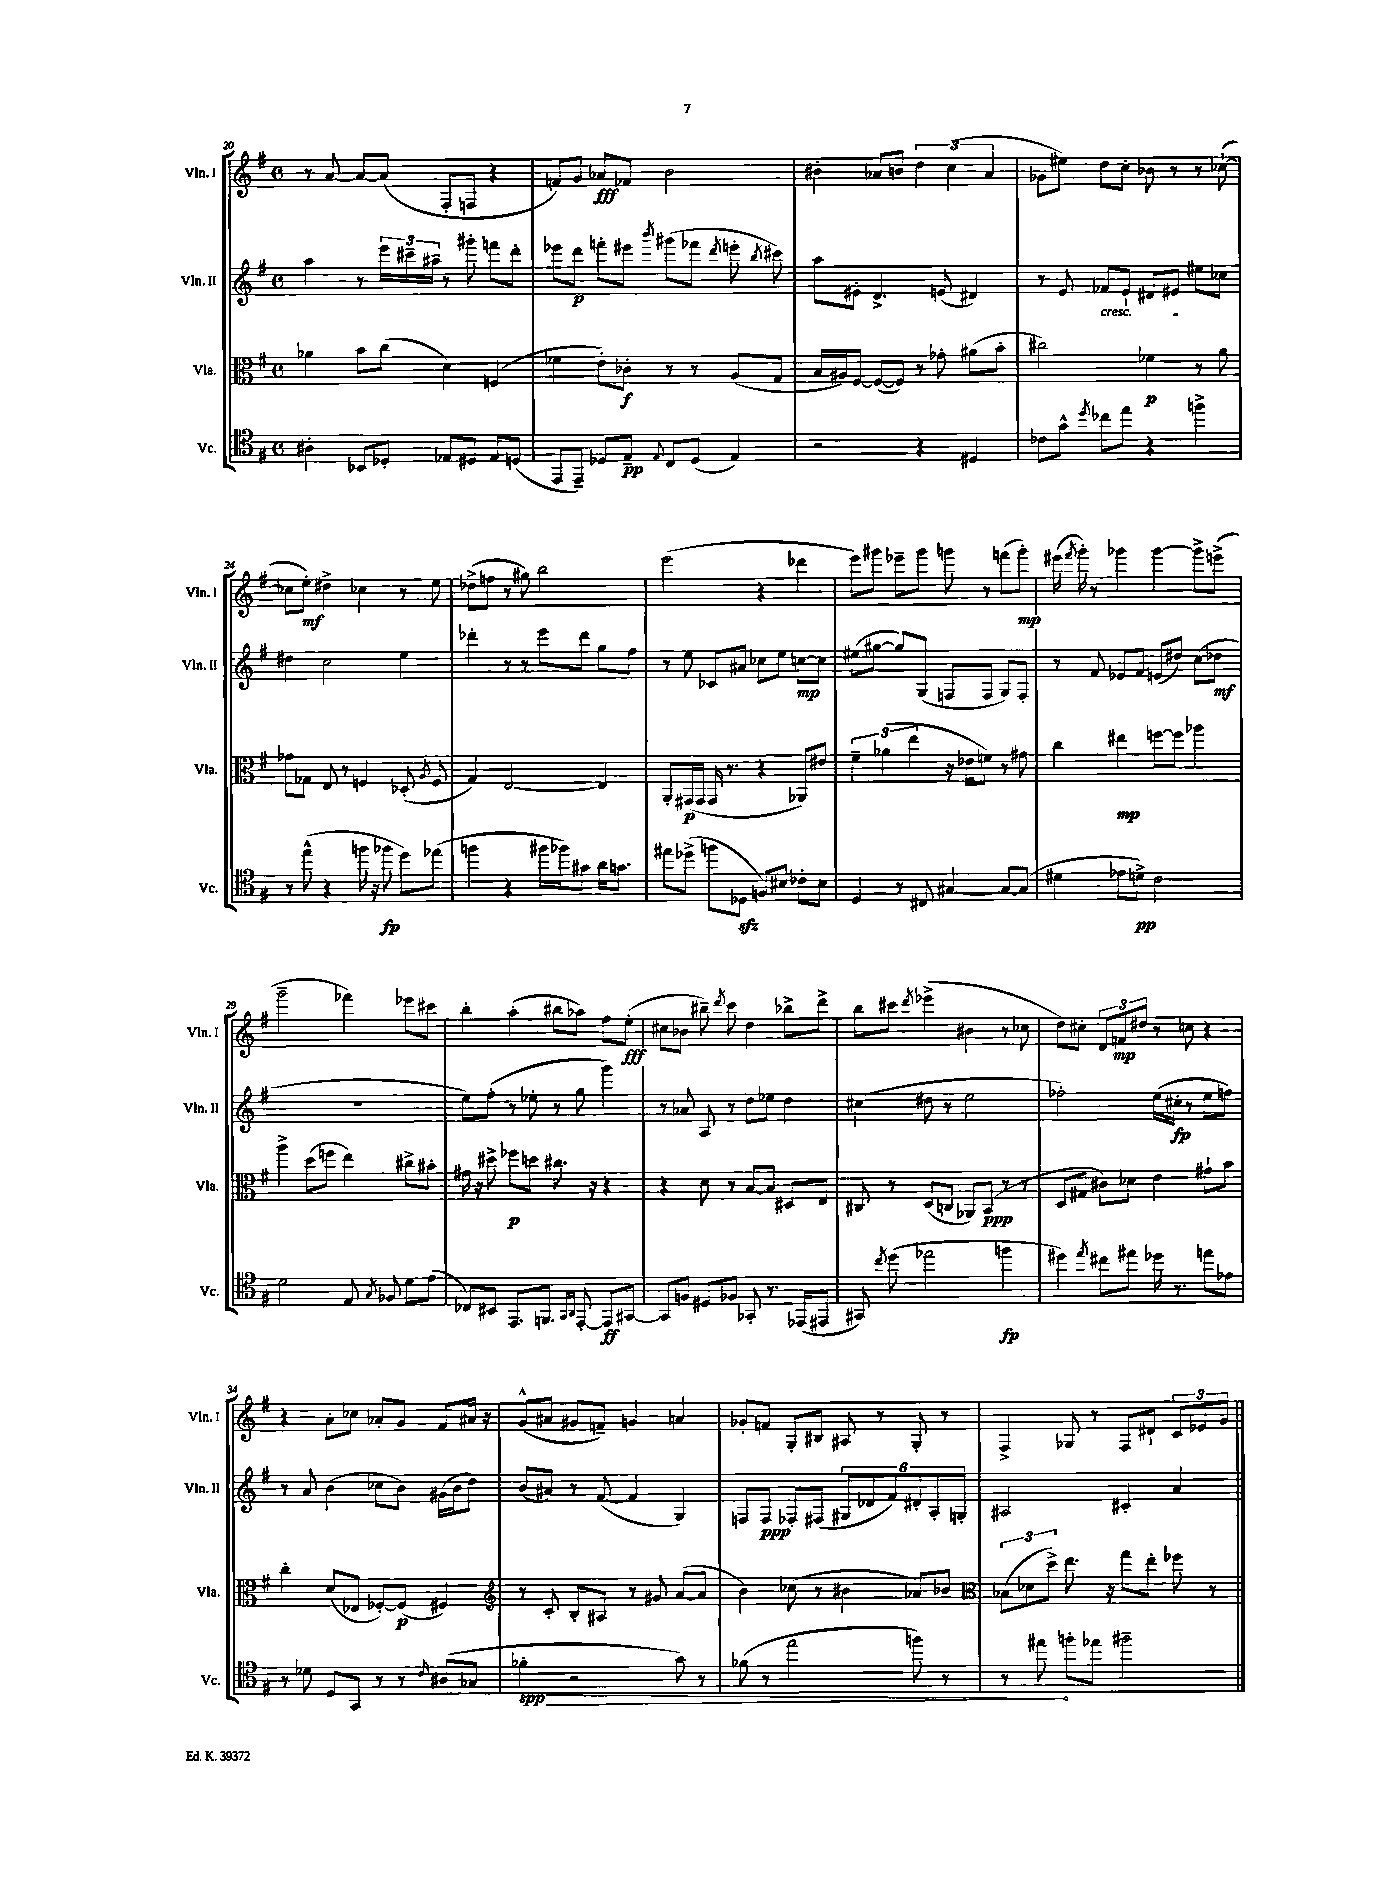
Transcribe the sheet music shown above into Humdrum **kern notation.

**kern	**kern	**kern	**kern
*staff4	*staff3	*staff2	*staff1
*clefC4	*clefC3	*clefG2	*clefG2
*k[f#]	*k[f#]	*k[f#]	*k[f#]
*M4/4	*M4/4	*M4/4	*M4/4
*met(c)	*met(c)	*met(c)	*met(c)
4A#'\	4a-\	4aa\	8r
.	.	.	[8a/
8BB-/L	8b\L	8r	8a/_L
8D-'/J	(8cc\J	24eee\LL	(8a/]J
.	.	24ccc#~\	.
.	.	24aa#~\JJ	.
8E-/L	4d\)	8r	8F#'/L
8D#/J	.	8ggg#'\	8F/J
8E-/L	(4F/	8fff\L	4r
(8D/J	.	8ddd'\J	.
=	=	=	=
8EE/L	4f-\	8eee-\L	8f/L)
8EE~/J)	.	8ddd\J	8g/J
8D-/L	8e'\L)	8fff'\L	8a-/L
8E~/J	8c-'\J	8eee#\J	8f-/J
8qqE/	.	8qbbb/	.
8C/L	8r	(8ggg#\L	2b\
(8D-/J	8r	8fff-\J	.
.	.	8qddd/	.
4E/)	(8A/L	8eee'\	.
.	.	8qbb/	.
.	8G/J	8ccc#\)	.
=	=	=	=
2r	16B/LL	8aa\L	4b#'\
.	16A#/J)	.	.
.	[8F#/J	8e#'\J	.
.	(8F#/_L	4.d^/	8a-/L
.	8F#/]J)	.	8b/J
4r	8r	.	6dd\
.	8g-'\	(8e/	.
.	.	.	(6cc\
4D#/	(8a#\L	4d#/)	.
.	.	.	6a-/
.	8b'\J	.	.
=	=	=	=
8c-\L	2cc#\)	8r	8g-\L
8g^^\J	.	8e/	8ee#\J)
8qdd/	.	.	.
8cc-\L	.	8f-/L	8dd\L
8ee\J	.	8e`/J	8cc'\J
4r	4f-\	8d#/L	8b-\
.	.	8e#/J	8r
4ff^\	8r	8ee#\L	8r
.	8a\	8cc-\J	([8cc-`\
=	=	=	=
8r	8g-\L	4dd#\	8cc-\]L
(8ee^^\	8G-\J	.	8ee'\J)
4r	8E/	2cc\	4dd#^\
.	8r	.	.
16ff\	4F/	.	4cc-\
16r	.	.	.
8ff-\	.	.	.
8dd\L)	(8D-'/	4ee\	8r
.	8qA/	.	.
(8ee-\J	8F/	.	8ee\
=	=	=	=
4ff\	4G/)	4ddd-'\	(8dd-^\L
.	.	.	8ff\J
4r	[2E/	8r	8r
.	.	8r	8gg#\)
16ff#\LL	.	8eee\L	2bb\
16ff-\J)	.	.	.
8g#\J	.	8ddd-\J	.
16a\LK	4E/]	8gg\L	.
8.g\J	.	.	.
.	.	8ff#\J	.
=	=	=	=
8ee#\L	8AA'/L	8r	(2eee\
(8dd-^\J	(16GG#/L	8ee\	.
.	16GG#/JJ	.	.
8ff\L	16GG#/	8c-/L	.
.	8.r	.	.
8D-\J	.	8a#/J	.
8F/L)	4r	8cc-\L	4r
8B#/J	.	8ee\J	.
8c-'\L	8AA-/L)	[8cc\L	4ddd-\
8B#\J	8e#/J	8cc\]J	.
=	=	=	=
4D/	6f#~\	(8ee#\L	8eee\L)
.	.	[8gg#\J	8ggg#\J
.	(6a-\	.	.
8r	.	8gg#/]L)	8eee-~\L
.	6ee\	.	.
8C#/	.	(8G/J	8ggg#\J
[4G#/	16r	8F/L	8ggg\
.	16e-\LK	.	.
.	8f\J)	8F/J	8r
8G#/_L	8r	8G/L)	(8fff\L
(8G#/]J	8g#\	8F'/J	8ggg'\J)
=	=	=	=
4d#\	4cc\	8r	(16eee#\
.	.	.	8qfff#/
.	.	.	16ggg'\)
.	.	8f#/	8r
8e-\L	4ee#\	8e-/L	4ggg-\
8d^\J)	.	8f#/J	.
2c\	[8ff\L	(8e/L	[4ggg-\
.	8ff\]J	8dd#/J)	.
.	4aa-\	(8cc\L	8ggg-^\]L
.	.	8dd-\J	(8eee^\J
=	=	=	=
2d\	4aa^\	1r	2ggg~\
.	(8dd\L	.	.
.	8ff\J	.	.
8E/	4ee\)	.	4fff-\)
8qG/	.	.	.
8F-/	.	.	.
8d\L	8cc#^\L	.	8eee-\L
(8e\J	8b#'\J	.	8ccc#\J
=	=	=	=
8C-/L)	16g#\	8ee\L)	4bb'\
.	16r	.	.
8BB#/J	8dd#^\	(8ff#'\J	.
8.EE/L	8ff-\L	8r	(4aa'\
.	8dd\J	8ee-'\	.
8.FF/J	.	.	.
.	8.cc#\	8r	8bb#\L
16qqGG/LL	.	.	.
16qqAA/JJ	.	.	.
[8EE'/	.	8gg\	8aa-\J)
.	16r	.	.
8EE/]L	4r	4ggg\)	8ff#\L
[8GG#/J	.	.	(8ee'\J
=	=	=	=
8GG#/]L	4r	8r	8cc#\L
8F/J	.	8a-/	8b-\J
8D#/L	8d\	8A/	8bb#~\)
.	.	.	8qddd/
8F-/J	8r	8r	8ccc\
8GG-'/	[8B/L	8dd\L	4dd\
8.r	8B/]J	8ee-\J	.
.	8D#/L	4dd\	8bb-^\L
(16EE-/LK	.	.	.
8EE#/J	8E/J	.	8ddd^\J
=	=	=	=
8GG#/)	8C#/	(4cc#\	8bb\L
8qcc/	.	.	.
(8dd\	8r	.	8ccc#\J
.	.	.	8qddd/
2ee-\	(8D/L	8dd#\	(4eee-^\
.	8C/J	8r	.
.	8AA-/L)	2ee\	4b#\
.	(8BB/J	.	.
4ff\	8r	.	8r
.	8r	.	8cc-\
=	=	=	=
4dd#\)	8D/L	2ff-'\)	8dd\L)
.	8G#/J	.	8cc#'\J
8qee/	.	.	.
8cc#\L	8c#\L)	.	12d/L
.	.	.	12f/
8ee#\J	8d-\J	.	.
.	.	.	12dd#/J
16dd-\	4e\	(16ee\LL	8r
8.r	.	16cc#'\JJ	.
.	.	8r	8cc\
8ee\L	8g#`\L	8ee\L	4r
8e-\J	8b\J	8ff\J)	.
=	=	=	=
8r	4cc'\	8r	4r
8d-\	.	8a/	.
8D/L	(8d/L	(4b\	8a'\L
8GG/J	8E-/J	.	8cc-\J
8r	[8F-'/L)	8cc-\L	8a-'/L
8r	(8F-/]J	8b\J)	8g/J
16qqc/	.	.	.
(8A#/L	4F#/)	(16g#\LL	8f#/L
.	.	16b\J	.
8G-/J	.	8dd\J)	16a#/Jk
.	.	.	16r
=	=	=	=
*	*clefG2	*	*
4f-'\	8r	(8b/L	(8g^^/L
.	8c'/	8a#/J)	8a#/J
2r	8B'/L	8r	8g#/L
.	8A#/J	([8f#/	8f~/J)
.	8r	4f#/]	4g/
.	8g#/	.	.
8g\)	([8a/L	4G/)	4a/
8r	8a/]J	.	.
=	=	=	=
(8f-\	4b\)	8F/L	8g-'/L
8r	.	8F/J	8f/J
2ee\	(8cc-\	8F-'/L	8G'/L
.	8r	(8F#/J	8B#/J
.	4b#\	12G#/L	8A#/
.	.	12d-/	.
.	.	.	8r
.	.	12f#/)	.
8ff\)	8a-/L)	12d#'/	8G'/
.	.	12A'/	.
8r	8b-/J	.	8r
.	.	12G'/J	.
=	=	=	=
*	*clefC3	*	*
8r	(12B-\L	2A#/	4F#^/
.	12d-\	.	.
8ee#\	.	.	.
.	12dd^\J)	.	.
8ff'\L	8.ee\	.	8G-/
8ee-\J	.	.	8r
.	16r	.	.
2ff#~\	8gg\L	4c#'/	8F#/L
.	8ee'\J	.	8d#`/J
.	8ff-\	4a/	12c/L
.	.	.	12e-/
.	8r	.	.
.	.	.	12g/J
==	==	==	==
*-	*-	*-	*-
